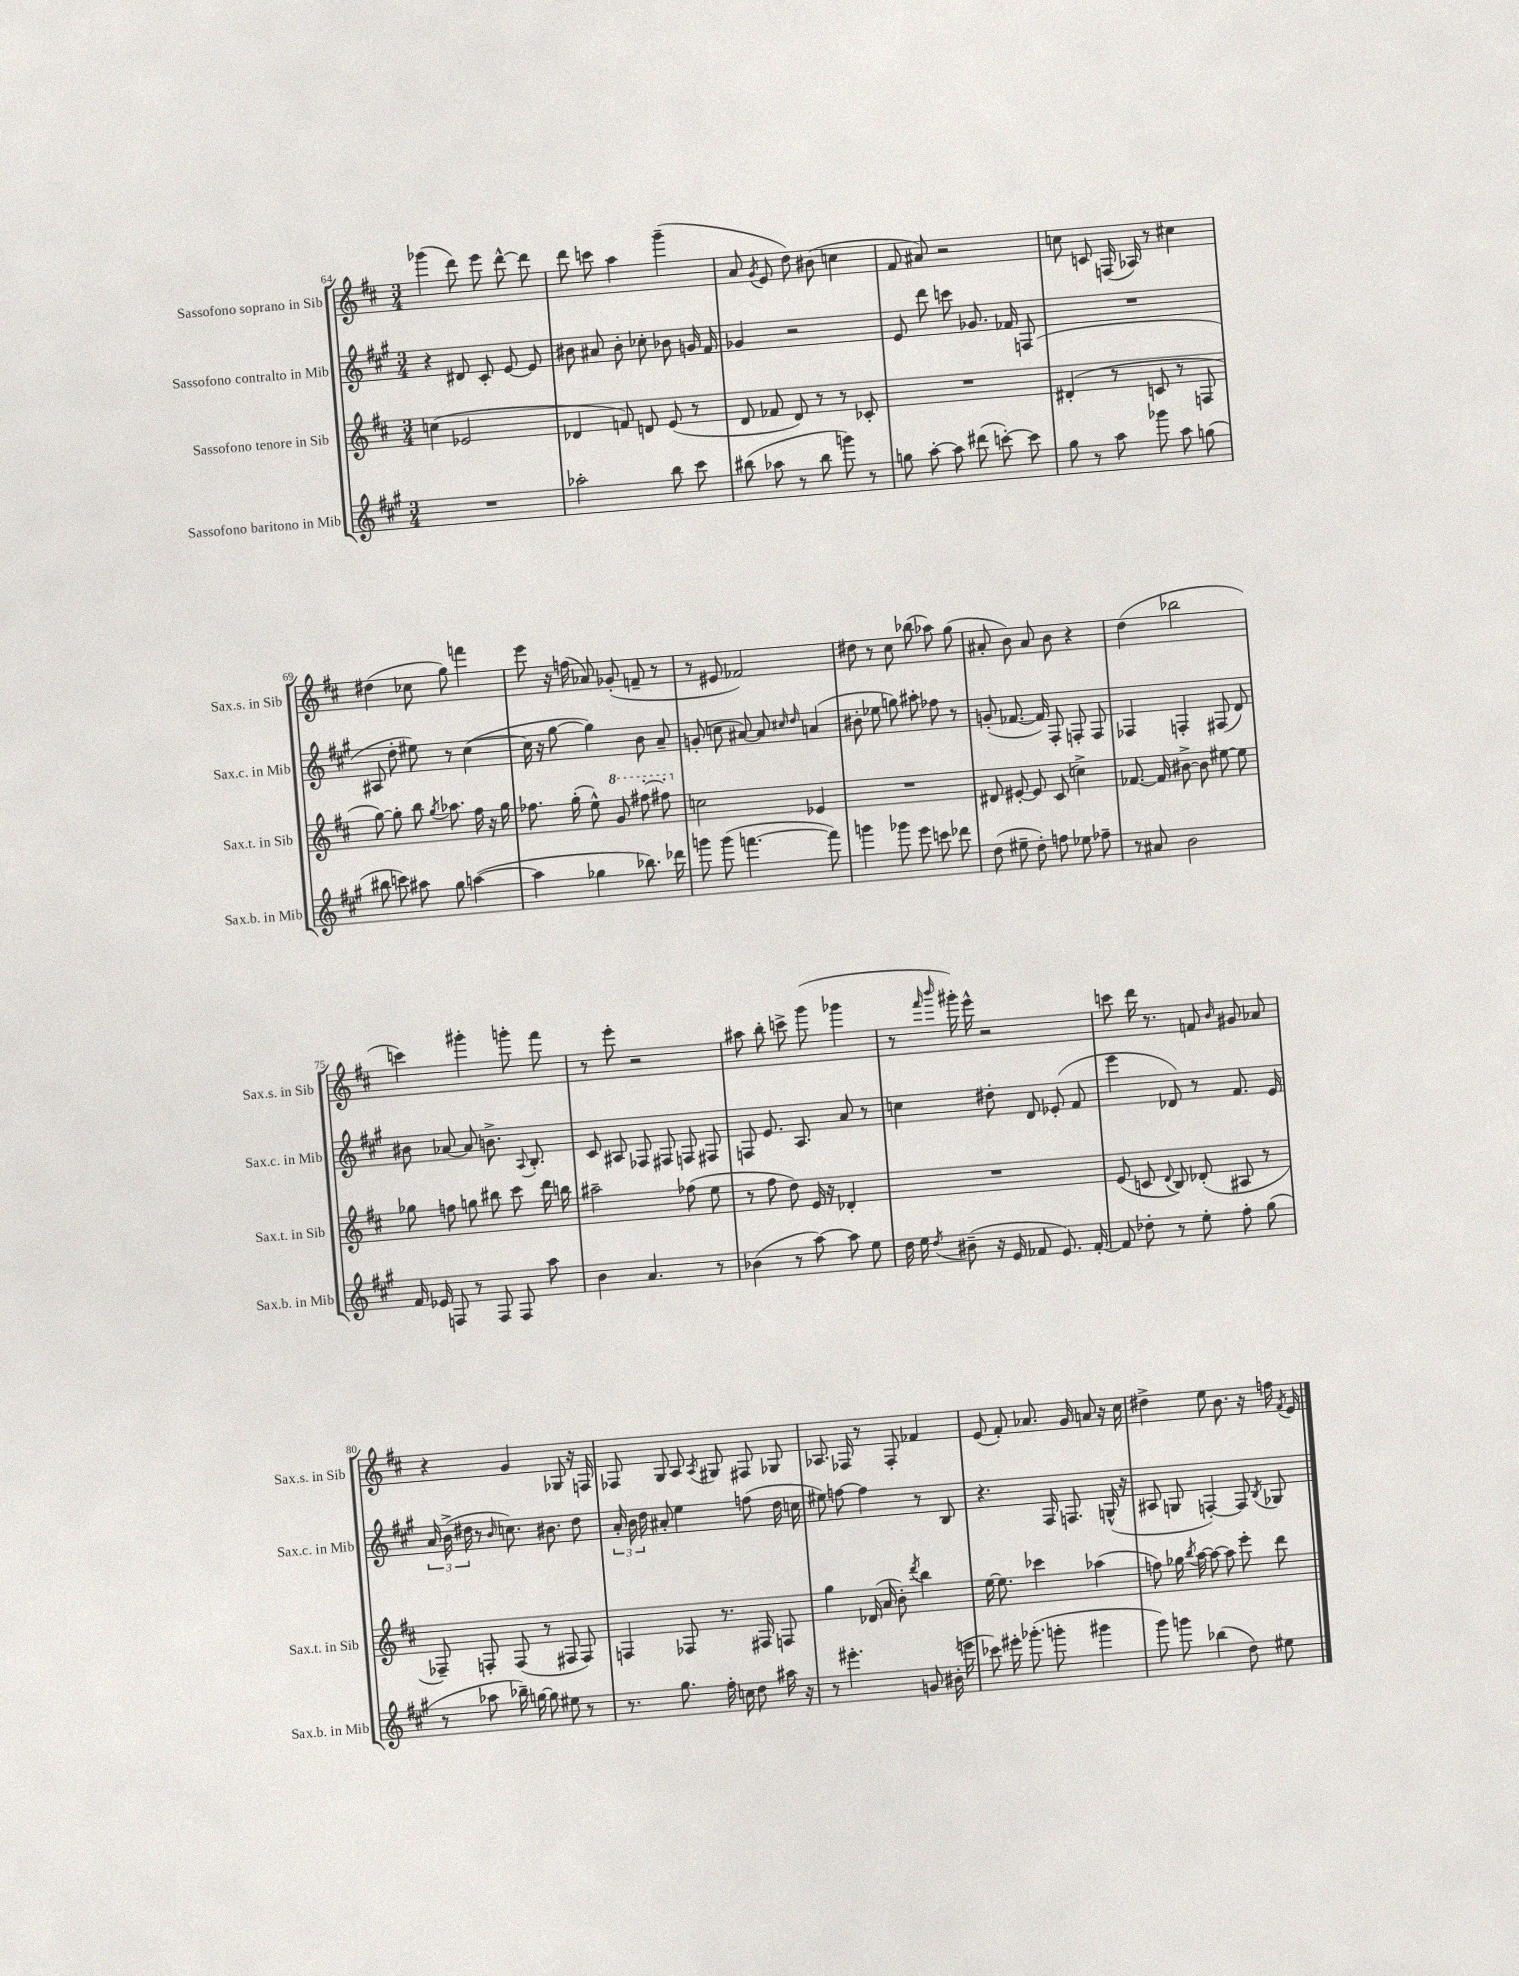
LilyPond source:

<<
\new StaffGroup <<
\new Staff = "s0" \with { instrumentName = "Sassofono soprano in Sib" shortInstrumentName = "Sax.s. in Sib" } {
    \clef treble \key d \major \numericTimeSignature \time 3/4
    \autoBeamOff ges'''4( d'''8) e'''8 d'''8~-^ d'''8 |
    d'''8 c'''8 a''4 g'''4--( |
    a'8 \acciaccatura { g'8 } e'8 d''8) bis'8( c''4 |
    fis'8 ais'8) r2 |
    c''8 c'8 f16( aes16) r8 cis''4 |
    dis''4( ces''8 g''8) f'''4 |
    e'''8 r16 f''16( aes'8) ges'8-.( f'8-- r8 |
    r8 eis'8 fes'2) |
    dis''8 r8 cis''8 bes''8( aes''8) g''8( |
    ais'8-. b'8) ais'8 b'8 r4 |
    d''4( bes''2 |
    c'''4) gis'''4-. g'''8-. fis'''8 |
    r8 e'''8-. r2 |
    ais''8 b''8-. c'''8-> g'''8( ges'''4 |
    r8 \grace { fis'''16 b'''16 } gis'''16-.) e'''16-^ r2 |
    c'''8 d'''16 r8. f'8 \grace { b'16 } gis'8 aes'8 |
    r4 g'4 ges8 r16 f16 |
    fes8 g8 a8 \acciaccatura { a8 } gis8 fis8 ges8 |
    aes8. fes16 r8 fes8-. fes'4 |
    e'8( fis'8-.) aes'8. g'16 a'8 r16 cis''16 |
    dis''4-> e''8 b'8. r16 f''16 \acciaccatura { fis'8 } e'16 \bar "|." |
}
\new Staff = "s1" \with { instrumentName = "Sassofono contralto in Mib" shortInstrumentName = "Sax.c. in Mib" } {
    \clef treble \key a \major \numericTimeSignature \time 3/4
    \autoBeamOff r4 dis'8 cis'8-. e'8~ e'8 |
    bis'8 ais'8 bis'8-. ces''8-. bes'8 g'16 fis'16 |
    ges'4 r2 |
    e'8 d'''8 c'''8 ges'8. fes'16 f8( |
    R2. |
    ais8 d''8-. eis''8) r8 cis''4~( |
    cis''16 r16 gis''8~ gis''4) b'8 a'8-- |
    g'8-.( c''8 ais'8~) ais'8 \grace { cis''16 d''16 } a'4( |
    bis'8-. ees''8 g''8) ais''8-. fes''8 r8 |
    g'8-.( fes'8.~ fes'16) fis8-. f8-. f8 |
    fes4 f4-. fis8( d'8) |
    bis'8 aes'8~ aes'8 b'8.-> \appoggiatura { a8 } b8.-. |
    cis'8 ais8 fes8 fis8 f8 fis8 |
    f8 e'8. a8. a'8 r8 |
    c''4 dis''8-. d'8 ees'8-.( fis'8 |
    e'''4 des'8) r8 fis'8. e'16 |
    \tuplet 3/2 { a'16 b'16->( dis''16 } r8 \grace { b'16 } c''8.) bis'8. dis''8 |
    \tuplet 3/2 { a'16-. b'16 d''16 } ais'8-. e''4 f''8( d''16 c''16 |
    eis''8) f''8~ f''4 r8 b8 |
    r4. fis16 f8. g16-^( r16 |
    ais8 g8 f4~-.) f8 \acciaccatura { b8 } ges8 \bar "|." |
}
\new Staff = "s2" \with { instrumentName = "Sassofono tenore in Sib" shortInstrumentName = "Sax.t. in Sib" } {
    \clef treble \key d \major \numericTimeSignature \time 3/4
    \autoBeamOff c''4( ees'2 |
    des'4 f'8) d'8 e'8( r8 |
    d'8 fes'8 d'8) r8 r8 ces'8-. |
    R2. |
    dis'4-.( r8 c'8 r8 f8 |
    g''8~) g''8-. b''8 \acciaccatura { g''8 } aes''8. fis''16 r16 g''16 |
    fes''8. g''16-.( e''8-^) \ottava #1 g''8 fis'''!8~-. fis'''!8-. \ottava #0 |
    c''2 ees'4 |
    R2. |
    dis'8 eis'8~-. eis'8 cis'8( c''4->) |
    fes'8.~ fes'16 bis'8~-> bis'8 eis''8~ eis''8 |
    ges''8 f''8 g''8 bis''8 cis'''8 d'''16 b''16 |
    ais''2-- fes''8( e''8 |
    r8 fis''8 d''8) e'16 r16 des'4-. |
    R2. |
    e'8( c'8 \appoggiatura { d'8 } b8) des'8-.( ais8 r8 |
    fes8--) f8-. f8( r8 fis8 fis8) |
    f4 fes8 r8. fis16 f8 |
    g''4 des'16( a'16 b'8-.) \acciaccatura { d'''8 } b''4 |
    e''16~ e''8. ces'''4 aes''4( |
    f''8) ges''16 \acciaccatura { b''8 } a''16~ a''8~ a''8 e'''8-. d'''8 \bar "|." |
}
\new Staff = "s3" \with { instrumentName = "Sassofono baritono in Mib" shortInstrumentName = "Sax.b. in Mib" } {
    \clef treble \key a \major \numericTimeSignature \time 3/4
    \autoBeamOff R2. |
    aes''2-. b''8 cis'''8 |
    bis''8( aes''8 r8 bis''8 g'''8) r8 |
    g''8 a''8~-. a''8 dis'''8( c'''8~-.) c'''8 |
    gis''8 r8 a''8 ges'''8 a''8 g''8( |
    bis''8 c'''8) ais''8 gis''8 a''4~( |
    a''4 ges''4 bes''8.) des'''16 |
    g'''8 g'''8( f'''4.~ f'''8) |
    g'''4 ges'''8 e'''8 c'''8 des'''8 |
    d''8( eis''8-- d''8-.) f''8 ees''8 fes''8-- |
    r8 ais'8 b'2 |
    fis'16 ees'16 f8 r8 f8 f8 a''8 |
    b'4 a'4. r8 |
    bes'4( r8 a''8~) a''8 e''8 |
    d''16 e''16 \acciaccatura { d''8 } bis'8--( r16 e'16 fes'8 e'8.) fes'16~-. |
    fes'8 des''8-. r8 e''8-. fis''8-. gis''8( |
    r8 aes''8 bes''16--) g''16~ g''8 eis''8 r8 |
    r8. gis''8. fis''16-. c''16 d''8 ais''16 r16 |
    r8 eis'''4.-. g'8 bis'16-.( e'''16 |
    ces'''8) eis'''16-. ges'''8.-.( g'''8-. gis'''4 |
    gis'''8) g'''8 bes''4( d''8) eis''8 \bar "|." |
}
>>
>>
\layout { \context { \Score currentBarNumber = #64 } }
